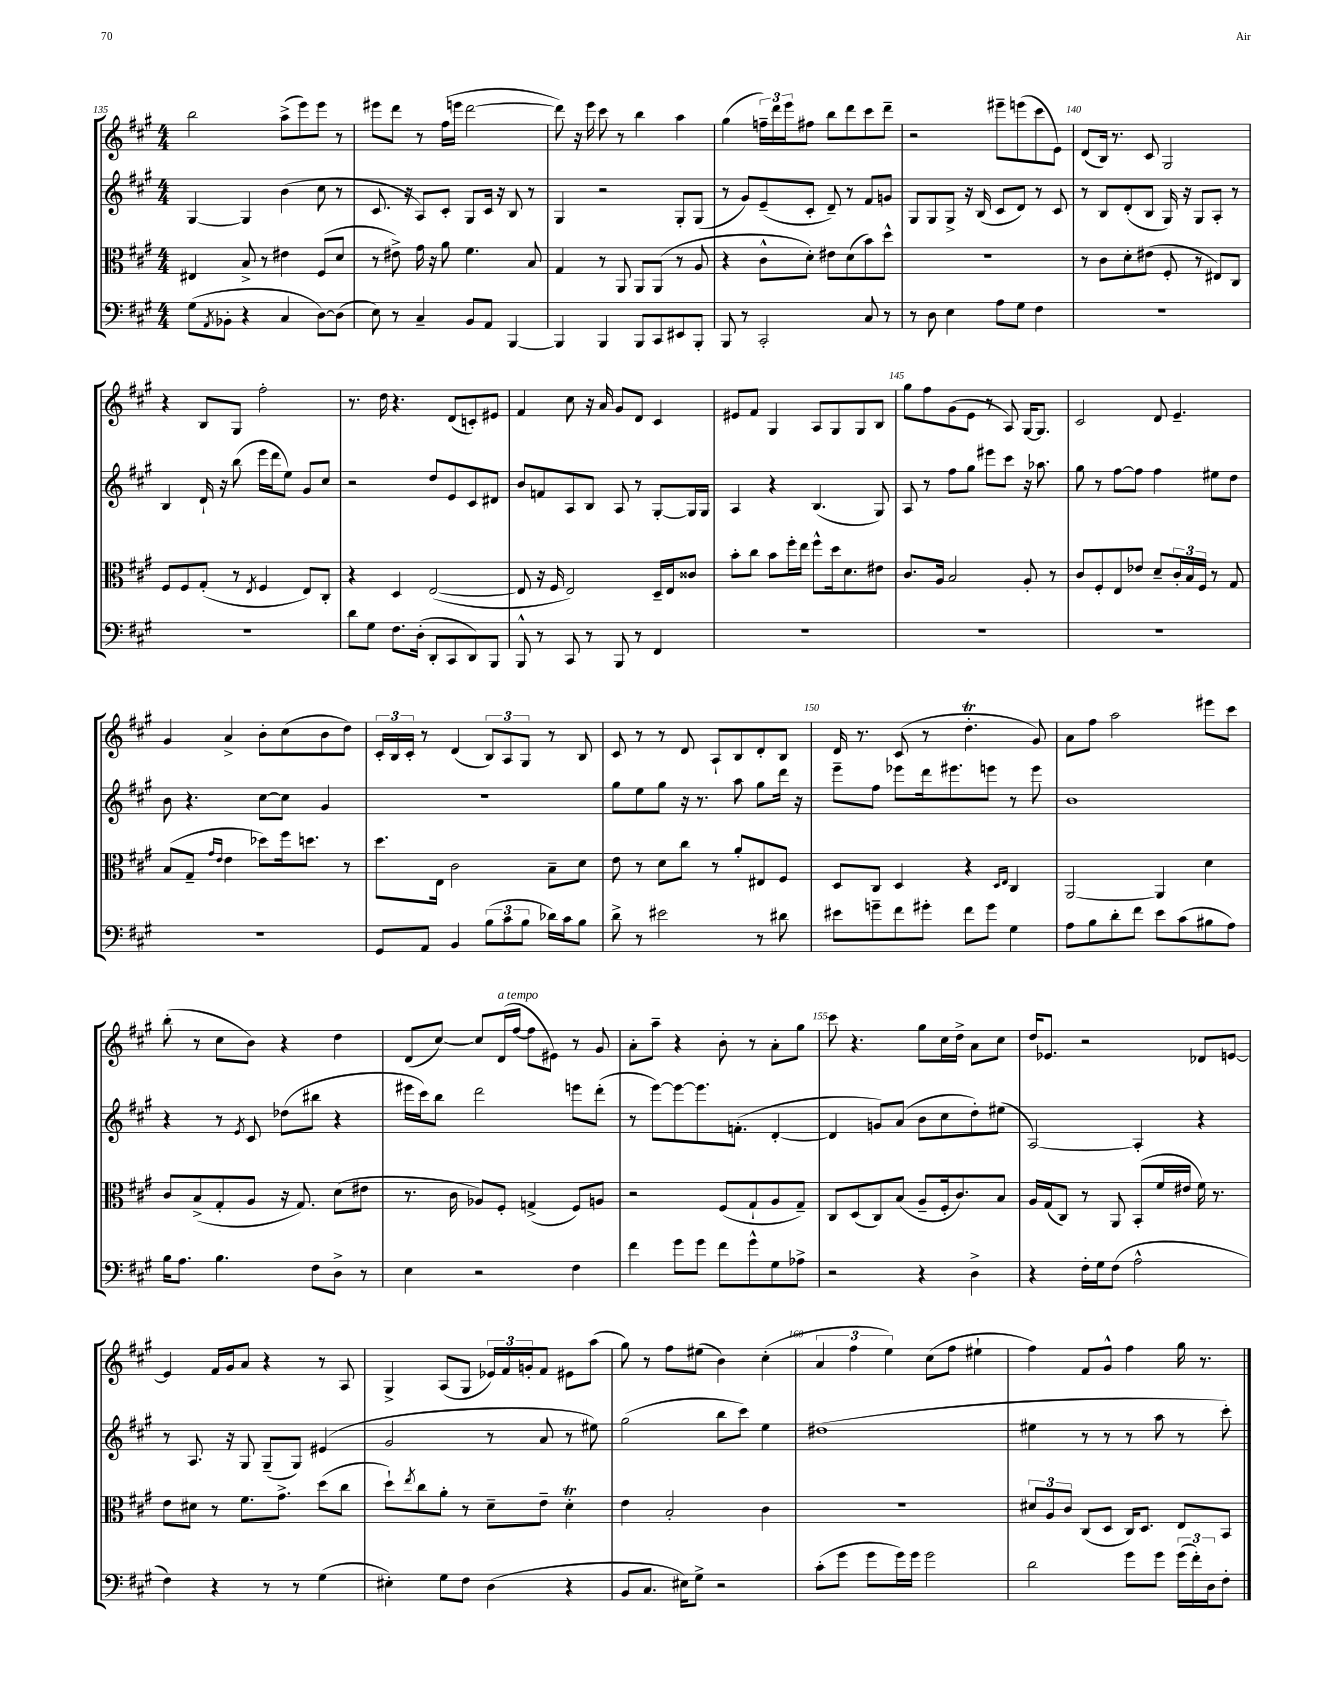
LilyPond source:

<<
\new StaffGroup <<
\new Staff = "s0" {
    \clef treble \key a \major \numericTimeSignature \time 4/4
    b''2 a''8->( e'''8) e'''8 r8 |
    eis'''8 d'''8 r8 fis''16( e'''16 d'''2~ |
    d'''8) r16 e'''16 cis'''8 r8 b''4 a''4 |
    gis''4( \tuplet 3/2 { f''16--) d'''16 e'''16 } fis''8 b''8 d'''8 cis'''8 d'''8-- |
    r2 eis'''8-- e'''8( cis'''8 e'8) |
    d'8( b16) r8. cis'8 gis2 |
    r4 b8 gis8 fis''2-. |
    r8. d''16 r4. d'8( c'8-.) eis'8 |
    fis'4 cis''8 r16 a'16 gis'8 d'8 cis'4 |
    eis'8 fis'8 gis4 a8 gis8 gis8 b8 |
    gis''8 fis''8 gis'8( e'8 r8 a8) gis16~ gis8. |
    cis'2 d'8 e'4.-- |
    gis'4 a'4-> b'8-. cis''8( b'8 d''8) |
    \tuplet 3/2 { cis'16-. b16 cis'16-. } r8 d'4( \tuplet 3/2 { b8) a8 gis8 } r8 b8 |
    cis'8 r8 r8 d'8 a8-! b8 d'8-. b8 |
    d'16 r8. cis'8( r8 d''4.-.\trill gis'8) |
    a'8 fis''8 a''2 eis'''8 cis'''8 |
    b''8-.( r8 cis''8 b'8) r4 d''4 |
    d'8( cis''8~) cis''8 d'16^\markup { \italic "a tempo" }( fis''16~ fis''8 eis'8) r8 gis'8 |
    a'8-. a''8-- r4 b'8-. r8 a'8-. gis''8 |
    cis'''8 r4. gis''8 cis''16 d''16-> a'8 cis''8 |
    d''16 ees'8. r2 des'8 e'8~ |
    e'4 fis'16 gis'16 a'8 r4 r8 a8 |
    gis4-> a8( gis8 \tuplet 3/2 { ees'16) fis'16 g'16-. } fis'8 eis'8 a''8( |
    gis''8) r8 fis''8 eis''8( b'4) cis''4-.( |
    \tuplet 3/2 { a'4 fis''4 e''4) } cis''8( fis''8 eis''4-! |
    fis''4) fis'8 gis'8-^ fis''4 gis''16 r8. \bar "|." |
}
\new Staff = "s1" {
    \clef treble \key a \major \numericTimeSignature \time 4/4
    gis4~ gis4 b'4( cis''8 r8 |
    cis'8. r16 a8) cis'8-. gis8 cis'16 r16 b8 r8 |
    gis4 r2 gis8-. gis8( |
    r8 gis'8) e'8--( cis'8-. d'8--) r8 fis'8 g'8 |
    gis8 gis8 gis8-> r16 b16( cis'8 d'8) r8 cis'8 |
    r8 b8 d'8-.( b8 gis16) r16 gis8 a8-. r8 |
    b4 d'16-! r16 b''8( e'''16 d'''16 e''8) gis'8 cis''8 |
    r2 d''8 e'8 cis'8 dis'8 |
    b'8 f'8 a8 b8 a8 r8 gis8~-. gis16 gis16 |
    a4 r4 b4.( gis8) |
    a8 r8 fis''8 gis''8 eis'''8 cis'''8 r16 aes''8. |
    gis''8 r8 fis''8~ fis''8 fis''4 eis''8 d''8 |
    b'8 r4. cis''8~ cis''8 gis'4 |
    R1 |
    gis''8 e''8 gis''8 r16 r8. a''8 gis''8 d'''16 r16 |
    e'''8-- fis''8 ees'''8 d'''16 eis'''8. e'''8 r8 e'''8 |
    b'1 |
    r4 r8 \acciaccatura { e'8 } cis'8 des''8( bis''8 r4 |
    eis'''16 cis'''16) b''8 d'''2 e'''8 d'''8-.( |
    r8 e'''8~) e'''8~ e'''8. f'8.-.( d'4~-. |
    d'4 g'8) a'8( b'8 cis''8 d''8-.) eis''8( |
    a2~) a4-. r4 |
    r8 a8. r16 gis8 gis8--( gis8) eis'4( |
    gis'2 r8 a'8 r8 eis''8) |
    gis''2( b''8 cis'''8) e''4 |
    dis''1( |
    eis''4 r8 r8 r8 a''8 r8 cis'''8-.) \bar "|." |
}
\new Staff = "s2" {
    \clef alto \key a \major \numericTimeSignature \time 4/4
    eis4 b8-> r8 eis'4 fis8( d'8 |
    r8 eis'8->) gis'16 r16 a'8 fis'4. b8 |
    gis4 r8 a,8 a,8 a,8( r8 a8 |
    r4 cis'8-^ d'8-.) eis'8 d'8( b'8) d''8-^ |
    R1 |
    r8 cis'8 d'8-. eis'8( fis8-. r8 eis8) cis8 |
    fis8 fis8 gis8-.( r8 \acciaccatura { e8 } fis4 e8) cis8-. |
    r4 d4 e2~( |
    e8 r16 fis16 e2) d16-- e16 cisis'8 |
    b'8-. cis''8 b'8 fis''16-. e''16 fis''8-^ d''16 d'8. eis'8 |
    cis'8. a16 b2 a8-. r8 |
    cis'8 fis8-. e8 ees'8 d'8-- \tuplet 3/2 { cis'16-. b16 fis16 } r8 gis8 |
    b8( gis8-- \grace { gis'16 e'16 } e'4 des''8) fis''16 d''8. r8 |
    d''8. e16 cis'2 b8-- d'8 |
    e'8 r8 d'8 cis''8 r8 a'8-. eis8 fis8 |
    d8 cis8 d4 r4 \grace { d16 e16 } cis4 |
    a,2~ a,4 d'4 |
    cis'8 b8->( gis8-. a8 r16 gis8.) d'8( eis'8 |
    r8. cis'16 aes8) fis8-. g4->( fis8) a8 |
    r2 fis8( gis8-! a8 gis8--) |
    cis8 d8( cis8) b8( a8-- fis16-. cis'8.) b8 |
    a16 gis16( cis8) r8 a,8 b,8-.( fis'16 eis'16 fis'16) r8. |
    e'8 dis'8 r8 fis'8. gis'8.-> d''8( cis''8 |
    d''8-!) \acciaccatura { e''8 } cis''8 a'8-. r8 d'8-- e'8-- d'4-.\trill |
    e'4 b2-. cis'4 |
    R1 |
    \tuplet 3/2 { dis'8 a8 cis'8 } cis8( d8 cis16) d8. e8 b,8 \bar "|." |
}
\new Staff = "s3" {
    \clef bass \key a \major \numericTimeSignature \time 4/4
    gis8( \acciaccatura { a,8 } bes,8-. r4 cis4 d8~) d8( |
    e8) r8 cis4-- b,8 a,8 b,,4~ |
    b,,4 b,,4 b,,8 cis,8 eis,8 b,,8-. |
    b,,8 r8 cis,2-. cis8 r8 |
    r8 d8 e4 a8 gis8 fis4 |
    R1 |
    R1 |
    d'8 gis8 fis8. d16-.( d,8-. cis,8 d,8) b,,8 |
    b,,8-^ r8 cis,8 r8 b,,8 r8 fis,4 |
    R1 |
    R1 |
    R1 |
    R1 |
    gis,8 a,8 b,4 \tuplet 3/2 { b8( cis'8 b8 } des'16) cis'16 b8 |
    d'8-> r8 eis'2 r8 dis'8 |
    eis'8 g'8-- fis'8 gis'8-. fis'8 gis'8 gis4 |
    a8 b8 d'8-. fis'8 e'8 cis'8( bis8 a8) |
    b16 a8. b4. fis8 d8-> r8 |
    e4 r2 fis4 |
    fis'4 gis'8 gis'8 fis'8 gis'8-^ gis8 aes8-> |
    r2 r4 d4-> |
    r4 fis16-. gis16 fis8( a2-^ |
    fis4) r4 r8 r8 gis4( |
    eis4-.) gis8 fis8 d4( r4 |
    b,8 cis8. eis16) gis8-> r2 |
    cis'8-.( gis'8 gis'8 gis'16) gis'16 gis'2 |
    d'2 gis'8 gis'8 \tuplet 3/2 { gis'16( fis'16-.) d16 } fis8-. \bar "|." |
}
>>
>>
\layout { \context { \Score currentBarNumber = #135 \override BarNumber.break-visibility = ##(#f #t #t) barNumberVisibility = #(every-nth-bar-number-visible 5) } }
